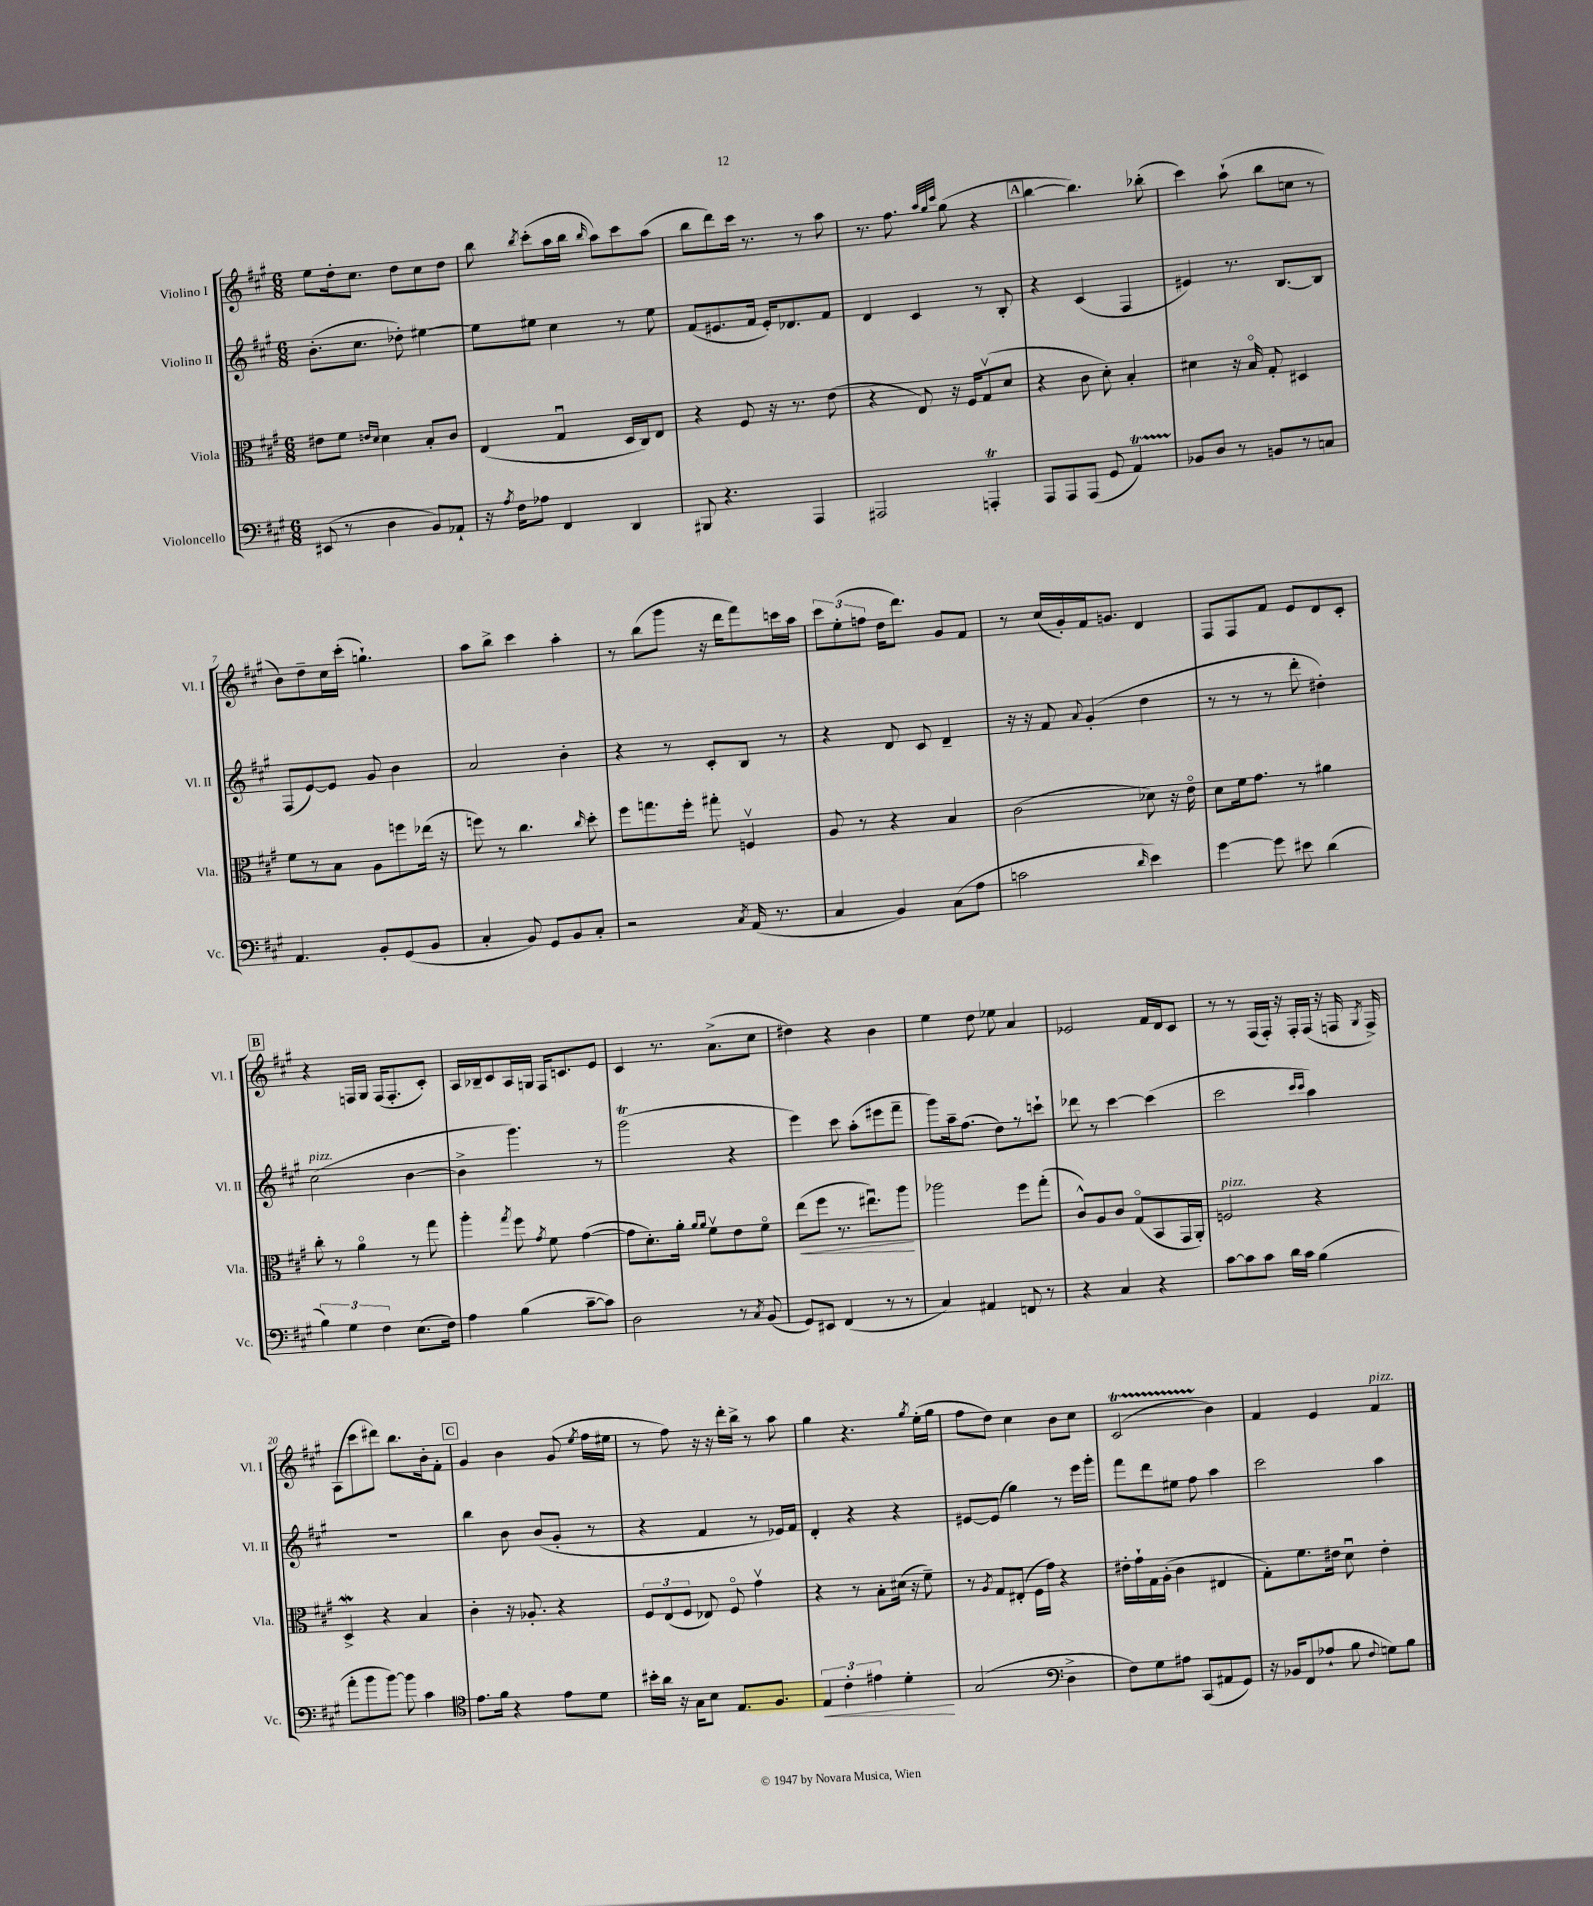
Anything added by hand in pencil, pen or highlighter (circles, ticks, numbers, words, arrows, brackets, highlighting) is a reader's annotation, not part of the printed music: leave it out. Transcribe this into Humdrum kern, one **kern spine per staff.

**kern	**kern	**kern	**kern
*staff4	*staff3	*staff2	*staff1
*clefF4	*clefC3	*clefG2	*clefG2
*k[f#c#g#]	*k[f#c#g#]	*k[f#c#g#]	*k[f#c#g#]
*M6/8	*M6/8	*M6/8	*M6/8
(8EE#/	8e#\L	(8.b'\L	8ee\L
8r	8f#\J	.	16dd'\k
.	.	8.cc#\J	8.cc#\J
.	16qqe/LL	.	.
.	16qqd/JJ	.	.
4D\	4d\	.	.
.	.	8dd-'\)	8dd\L
8BB/L)	8B'/L	[4ee#\	8cc#\
8AA-`/J	8c#/J	.	8dd\J
=	=	=	=
16r	(4E/	8ee#\]L	8bb\
8qA/	.	.	.
16F#\LK	.	.	.
.	.	.	8qbb/
8A-\J	.	8ee#\J	(8ccc#'\L
4FF#/	4G#u/	4cc#\	16aa\L
.	.	.	16bb\JJ
.	.	.	16qqbb/
.	.	.	8aa\L)
4DD/	16D/LL	8r	8ccc#\
.	16C#/J)	.	.
.	8E/J	8ee#\	(8aa\J
=	=	=	=
8BBB#/	4r	(8f#/L	8bb\L
4.r	.	8.e#/	8ddd\)
.	8F#/	.	16ccc#\Jk
.	.	16f#/Jk	8.r
.	16r	16e#'/LK)	.
.	8.r	8.d-/	.
4AAA/	.	.	8r
.	(8e\	8f#/J	8aa\
=	=	=	=
2AAA#/	4r	4d/	8.r
.	.	.	8.ff#\
.	8E/)	4c#/	.
.	.	.	32qqaa/LLL
.	.	.	32qqgg#/
.	.	.	32qqccc#/JJJ
.	16r	.	(8gg#\
.	16F#/LK	.	.
4AAA'/	(8G#v/	8r	4r
.	8d/J	8B'/	.
=	=	=	=
8AAA/L	4r	4r	[4bb\
8AAA/	.	.	.
(8AAA/J	8c#\	(4c#/	4.bb\])
8GG#/	8d'\)	.	.
4AA/)	4B'/	4F#/	.
.	.	.	(8bb-'\
=	=	=	=
8BB-/L	4d#\	4e#/)	4ccc#\)
8D/J	.	.	.
8r	16r	8.r	(8aa`\
.	16Bo/	.	.
8BB/L	8G#'/	.	8bb\L
.	.	[8.B/L	.
8r	4D#/	.	8cc\J
8C/J	.	8B/]J	8r
=	=	=	=
4.AA/	8f#\L	(8F#/L	8b\L)
.	8r	[8e/)	8dd~\
.	8B\J	8e/]J	16cc#\L
.	.	.	(16ccc#'\JJ
8BB'/L	8A\L	8g#/	4.gg`\)
(8GG#/	8ff\	4b\	.
8BB/J	(16ee-\Jk	.	.
.	16r	.	.
=	=	=	=
4C#'/	8ff\)	2a/	8aa\L
.	8r	.	8bb^\J
8BB/)	4.cc#\	.	4ccc#\
8GG#/L	.	.	.
8BB/	.	4b'\	4aa'\
.	16qqcc#/	.	.
8C#'/J	8dd'\	.	.
=	=	=	=
2r	8ff#\L	4r	8r
.	8.gg\	.	(8bb\L
.	.	8r	8ggg#\J
.	16ff#'\Jk	.	.
.	8gg#'\	8c#'/L	16r
.	.	.	16ddd\LK
8qC#/	.	.	.
(16AA/	4Fv/	8B/J	8fff#\)
8.r	.	.	.
.	.	8r	16ccc\L
.	.	.	16aa\JJ
=	=	=	=
4C#/	8A/	4r	12ccc#\L
.	.	.	(12ee'\
.	8r	.	.
.	.	.	12ff\J
4BB/)	4r	8d/	16dd\LK
.	.	.	8.ddd\J)
.	.	8c#/	.
(8C#\L	4B/	4d~/	8g#/L
8A\J	.	.	8f#/J
=	=	=	=
2c\	(2c#\	16r	8r
.	.	16r	.
.	.	8f#/	(16cc#/LL
.	.	.	16g#'/)
.	.	8qqa/	.
.	.	(4g#'/	16f#/J
.	.	.	8.g/J
16qqd/	.	.	.
4e\)	8d-\)	4dd\	4d/
.	16r	.	.
.	16eo\	.	.
=	=	=	=
[4g#\	8d\L	8r	8F#/L
.	16f#\k	8r	8F#/
.	8.g#\J	.	.
8g#\]	.	8r	8f#/J
8e#\	8r	8ddd'\	8e/L
(4d\	4a#\	4dd#'\)	8d/
.	.	.	8c#'/J
=	=	=	=
6B\)	8cc#'\	(2cc#\	4r
.	8r	.	.
6G#\	.	.	.
.	4ao\	.	16F/LL
.	.	.	16G#/JJ
6F#\	.	.	.
.	.	.	(16F/LK
.	.	.	8.F'/
(8.E\L	8r	[4b\	.
.	8gg#\	.	8c#'/J)
16F#\Jk)	.	.	.
=	=	=	=
4A\	4aa'\	4b^\]	16A/LL
.	.	.	16B-~/J
.	.	.	8c#/
.	8qgg#/	.	.
(4B\	8ff#\	4.ggg#\)	16A/L
.	.	.	16G/JJ
.	8qg#/	.	.
.	8f#\	.	16F#/LK
.	.	.	8.c/
[8c#~\L	([4g#\	.	.
8c#\]J)	.	8r	8e/J
=	=	=	=
2D\	8g#\]L	(2ggg#\	4c#/
.	8.d'\)	.	.
.	.	.	8.r
.	16a'\Jk	.	.
.	16qqa/LL	.	.
.	16qqa/JJ	.	.
.	8f#v\L	.	.
.	.	.	(8.a^\L
8r	8e\	4r	.
8qC#/	.	.	.
(8BB/	8f#o\J	.	8cc#\J
=	=	=	=
8GG#/L)	(8ee\L	4eee\)	4dd#\)
8EE#/J	8ff#\J	.	.
(4FF#/	8.r	8ccc#\	4r
.	.	(8aa'\L	.
.	8.ee#u\L)	.	.
8r	.	8eee#\	4b\
8r	8aa\J	8fff#~\J	.
=	=	=	=
4C#/)	2aa-\	8ggg#\L)	4ee\
.	.	16aa~\k	.
.	.	(8.ff#\J	.
4AA#/	.	.	8dd\
.	.	8dd\L)	8ee-\
8FF/	8ff#\L	8r	4a/
8r	(8gg#'\J	8ccc`\J	.
=	=	=	=
4r	8c#^^/L)	8ddd-\	2e-/
.	8A/	8r	.
4C#/	8c#/J	[4ccc#\	.
.	(8G#o/L	.	.
4r	8BB/	(4ccc#\]	16f#/LL
.	.	.	16d/J
.	16GG#/L	.	8c#/J
.	16AA'/JJ)	.	.
=	=	=	=
[8c#\L	2F/	2ccc#\	8r
8c#\]	.	.	8r
8c#\J	.	.	(16F#/LL
.	.	.	16F#'/JJ)
16d\LL	.	.	16r
16c#\JJ	.	.	16F#'/LL
.	.	16qqccc#/LL	.
.	.	16qqccc#/JJ	.
(4B\	4r	4aa\)	(16F#/JJ
.	.	.	16r
.	.	.	16F/
.	.	.	8qG#/
.	.	.	16F^/)
=	=	=	=
8a'\L	4D^/	2.r	(8A\L
8b\	.	.	8ccc#\
[8b\J)	4r	.	8ddd#\J)
8b\]	.	.	8.bb\L
4c#\	4B/	.	.
.	.	.	16b'\k
.	.	.	8f#'\J
=	=	=	=
*clefC4	*	*	*
8.e\L	4c#'\	4bb\	4g#/
16f#\Jk	.	.	.
4r	16r	8b\	4b\
.	8.A-'/	.	.
.	.	(8b/L	.
8e\L	4r	8g#'/J	(8g#/
.	.	.	8qee/
8d\J	.	8r	16ff#\LL
.	.	.	16ee#\JJ
=	=	=	=
16b#'\LL	12F#/L	4r	8r
16a\JJ	.	.	.
.	(12E/	.	.
16r	.	.	8ff#\)
.	12F#/J	.	.
16G#\LK	.	.	.
8B\J	8E-/)	4f#/	16r
.	.	.	16r
8.E/L	8F#o/	.	16ddd'\LL
.	.	.	16bb^\JJ
.	4g#v\	8r	8r
8.F#/J	.	.	.
.	.	16e-/LL)	8aa\
.	.	16f#/JJ	.
=	=	=	=
6E/	4r	4d'/	4gg#\
6c#'\	.	.	.
.	8r	4r	4.r
6e#\	.	.	.
.	8B'\L	.	.
4d'\	(16d#\Jk	4r	.
.	16r	.	.
.	.	.	8qgg#/
.	8f#~\)	.	(16ee'\LL
.	.	.	16gg#\JJ
=	=	=	=
(2G#/	8r	[8e#/L	8ff#\L
.	8qA/	.	.
.	8G#/L	(8e#/]J	8dd\J)
.	(8E#'/J	4gg#\)	4cc#\
.	16F#\LL	.	.
.	16g#\JJ)	.	.
*clefF4	*	*	*
4D^\	4r	8r	8b\L
.	.	16eee\LL	8cc#\J
.	.	16ggg#'\JJ	.
=	=	=	=
8F#\L)	16e#'\LL	8fff#\L	(2c#/
.	16g#`\	.	.
8G#\	16G#\	8ddd\	.
.	(16A'\JJ	.	.
8A#\J	4c#\	8ee#\J	.
(8CC#/L	.	8ff#\	.
8AA#/	4E#/	4aa\	4b\)
8GG#/J)	.	.	.
=	=	=	=
16r	8G#'\L)	2ccc#\	4f#/
16BB-/LK	.	.	.
(8FF#/	8.f#\	.	.
8A-`/J	.	.	4e/
.	16e#\Jk	.	.
8B\	8du\	.	.
8qqF#/	.	.	.
8G\L)	4e#'\	4aa\	4f#/
8B\J	.	.	.
==	==	==	==
*-	*-	*-	*-
